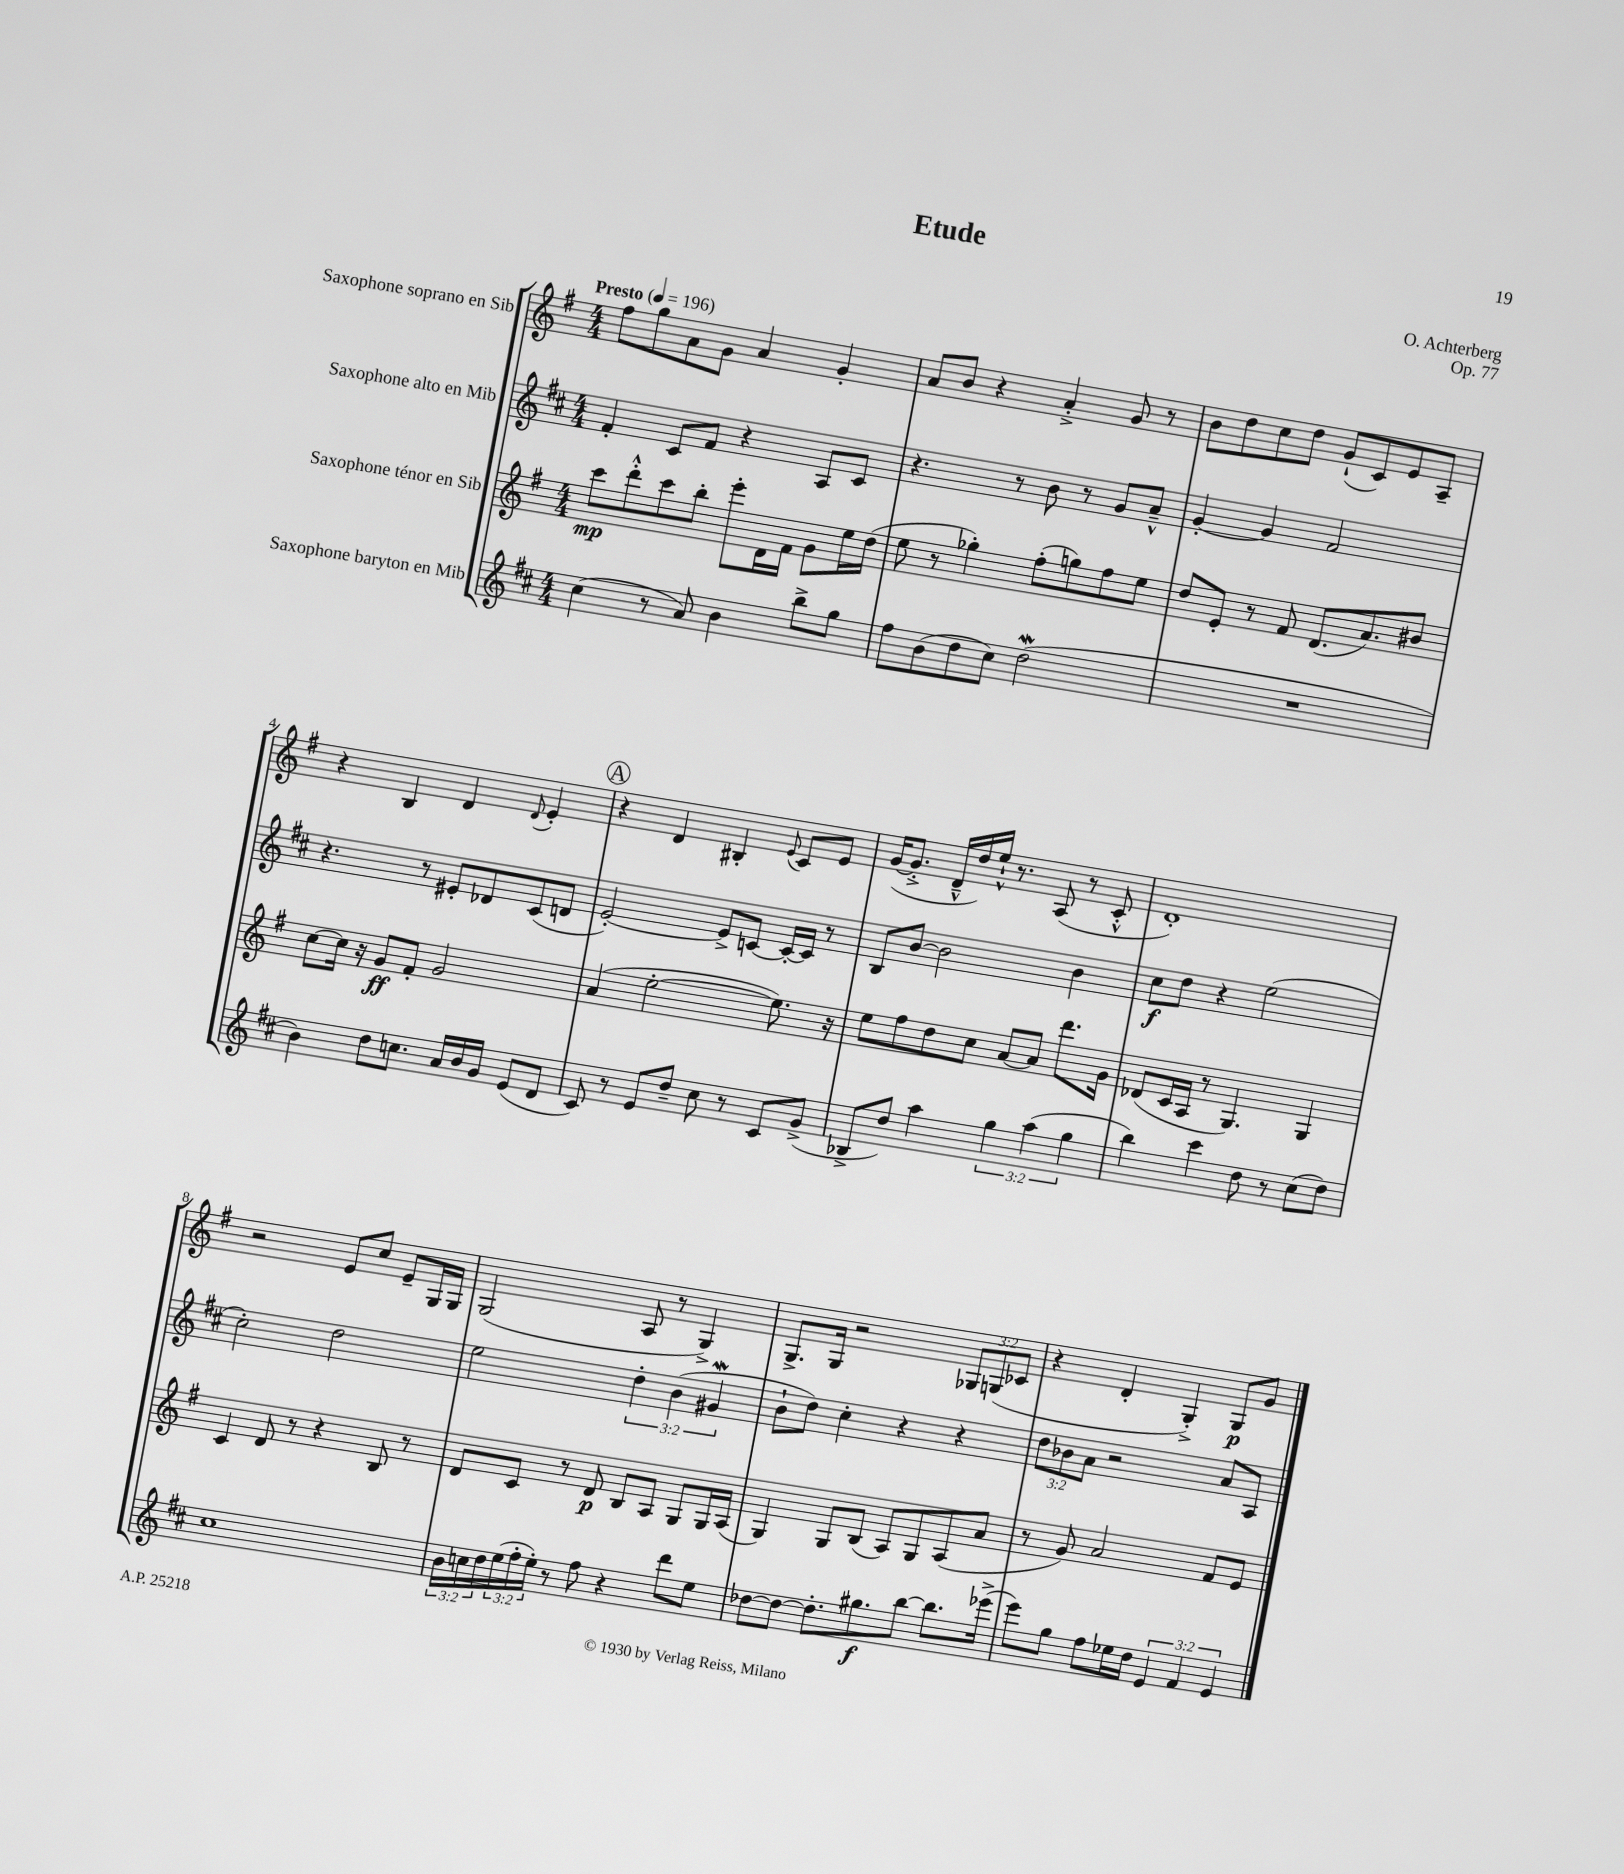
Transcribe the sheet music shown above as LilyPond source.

\header { title = "Etude" composer = "O. Achterberg" opus = "Op. 77" }
<<
\new StaffGroup <<
\new Staff = "s0" \with { instrumentName = "Saxophone soprano en Sib" } {
    \clef treble \key g \major \numericTimeSignature \time 4/4 \override Staff.TupletNumber.text = #tuplet-number::calc-fraction-text \tempo "Presto" 4 = 196
    fis''8 g''8 a'8 g'8 a'4 g'4-. |
    a'8 b'8 r4 a'4-.-> g'8 r8 |
    b'8 d''8 c''8 d''8 g'8-!( c'8) e'8 a8-- |
    r4 b4 d'4 \appoggiatura { d'8 } e'4-. |
    \mark \markup { \circle "A" } r4 d'4 bis4-. \appoggiatura { e'8 } c'8 e'8 |
    g'16~( g'8.-.-> d'16---^ d''16) e''16-!-^ r8. a8( r8 c'8-.-^ |
    d'1-.) |
    r2 e'8 c''8 e'8-- g16 g16 |
    g2( a8 r8 g4->) |
    g8.-> g16 r2 \tuplet 3/2 { ges8 g8( ces'8 } |
    r4 d'4-. g4-.->) g8\p g'8 \bar "|." |
}
\new Staff = "s1" \with { instrumentName = "Saxophone alto en Mib" } {
    \clef treble \key d \major \numericTimeSignature \time 4/4 \override Staff.TupletNumber.text = #tuplet-number::calc-fraction-text
    fis'4-. cis'8 fis'8 r4 a8 cis'8 |
    r4. r8 b'8 r8 g'8 a'8---^ |
    g'4~-. g'4 fis'2 |
    r4. r8 eis'8-. des'8 cis'8( d'8 |
    \mark \markup { \circle "A" } e'2~-.) e'8-> c'8~ c'16~-. c'16 r8 |
    b8 b'8~ b'2 b'4 |
    cis''8\f d''8 r4 e''2( |
    cis''2-.) d''2 |
    e''2 \tuplet 3/2 { d''4-. b'4( gis'4\mordent } |
    b'8-! d''8) cis''4-. r4 r4 |
    \tuplet 3/2 { d''8 bes'8 a'8 } r2 a'8 a8 \bar "|." |
}
\new Staff = "s2" \with { instrumentName = "Saxophone ténor en Sib" } {
    \clef treble \key g \major \numericTimeSignature \time 4/4
    c'''8\mp d'''8-.-^ c'''8 b''8-. e'''8-. d'16 fis'16 g'8 e''16 d''16( |
    e''8 r8 ges''4-.) fis''8-.( g''8) fis''8 e''8 |
    d''8 e'8-. r8 fis'8 d'8.( a'8.) bis'8 |
    c''8~ c''16 r16 g'8\ff fis'8-. g'2 |
    \mark \markup { \circle "A" } a'4( e''2~-. e''8.) r16 |
    e''8 fis''8 d''8 c''8 a'8~ a'8 d'''8. g'16 |
    des'8( c'16 a16 r8 g4.) g4 |
    c'4 d'8 r8 r4 b8 r8 |
    d'8 c'8 r8 d'8\p b8 a8 g8 g16 a16( |
    g4) g8 b8( a8) g8 a8( a'8 |
    r8 g'8) a'2 fis'8 e'8 \bar "|." |
}
\new Staff = "s3" \with { instrumentName = "Saxophone baryton en Mib" } {
    \clef treble \key d \major \numericTimeSignature \time 4/4 \override Staff.TupletNumber.text = #tuplet-number::calc-fraction-text
    cis''4( r8 a'8) b'4 b''8-> g''8 |
    fis''8 b'8( d''8 cis''8) d''2\mordent( |
    R1 |
    b'4) d''8 c''8. a'16 b'16 g'16 e'8( d'8 |
    \mark \markup { \circle "A" } cis'8) r8 e'8 d''8-- cis''8 r8 cis'8 g'8->( |
    bes8-> d''8) a''4 \tuplet 3/2 { g''4 a''4( g''4 } |
    b''4) cis'''4 d''8 r8 cis''8( d''8) |
    cis''1 |
    \tuplet 3/2 { b'16 c''16 d''16 } \tuplet 3/2 { e''16( fis''16-. e''16-.) } r8 fis''8 r4 d'''8 e''8 |
    des''8~ des''8~ des''8.-. gis''8.\f b''8~ b''8. ees'''16->( |
    e'''8) g''8 fis''8 ees''16 d''16 \tuplet 3/2 { e'4 fis'4 e'4 } \bar "|." |
}
>>
>>
